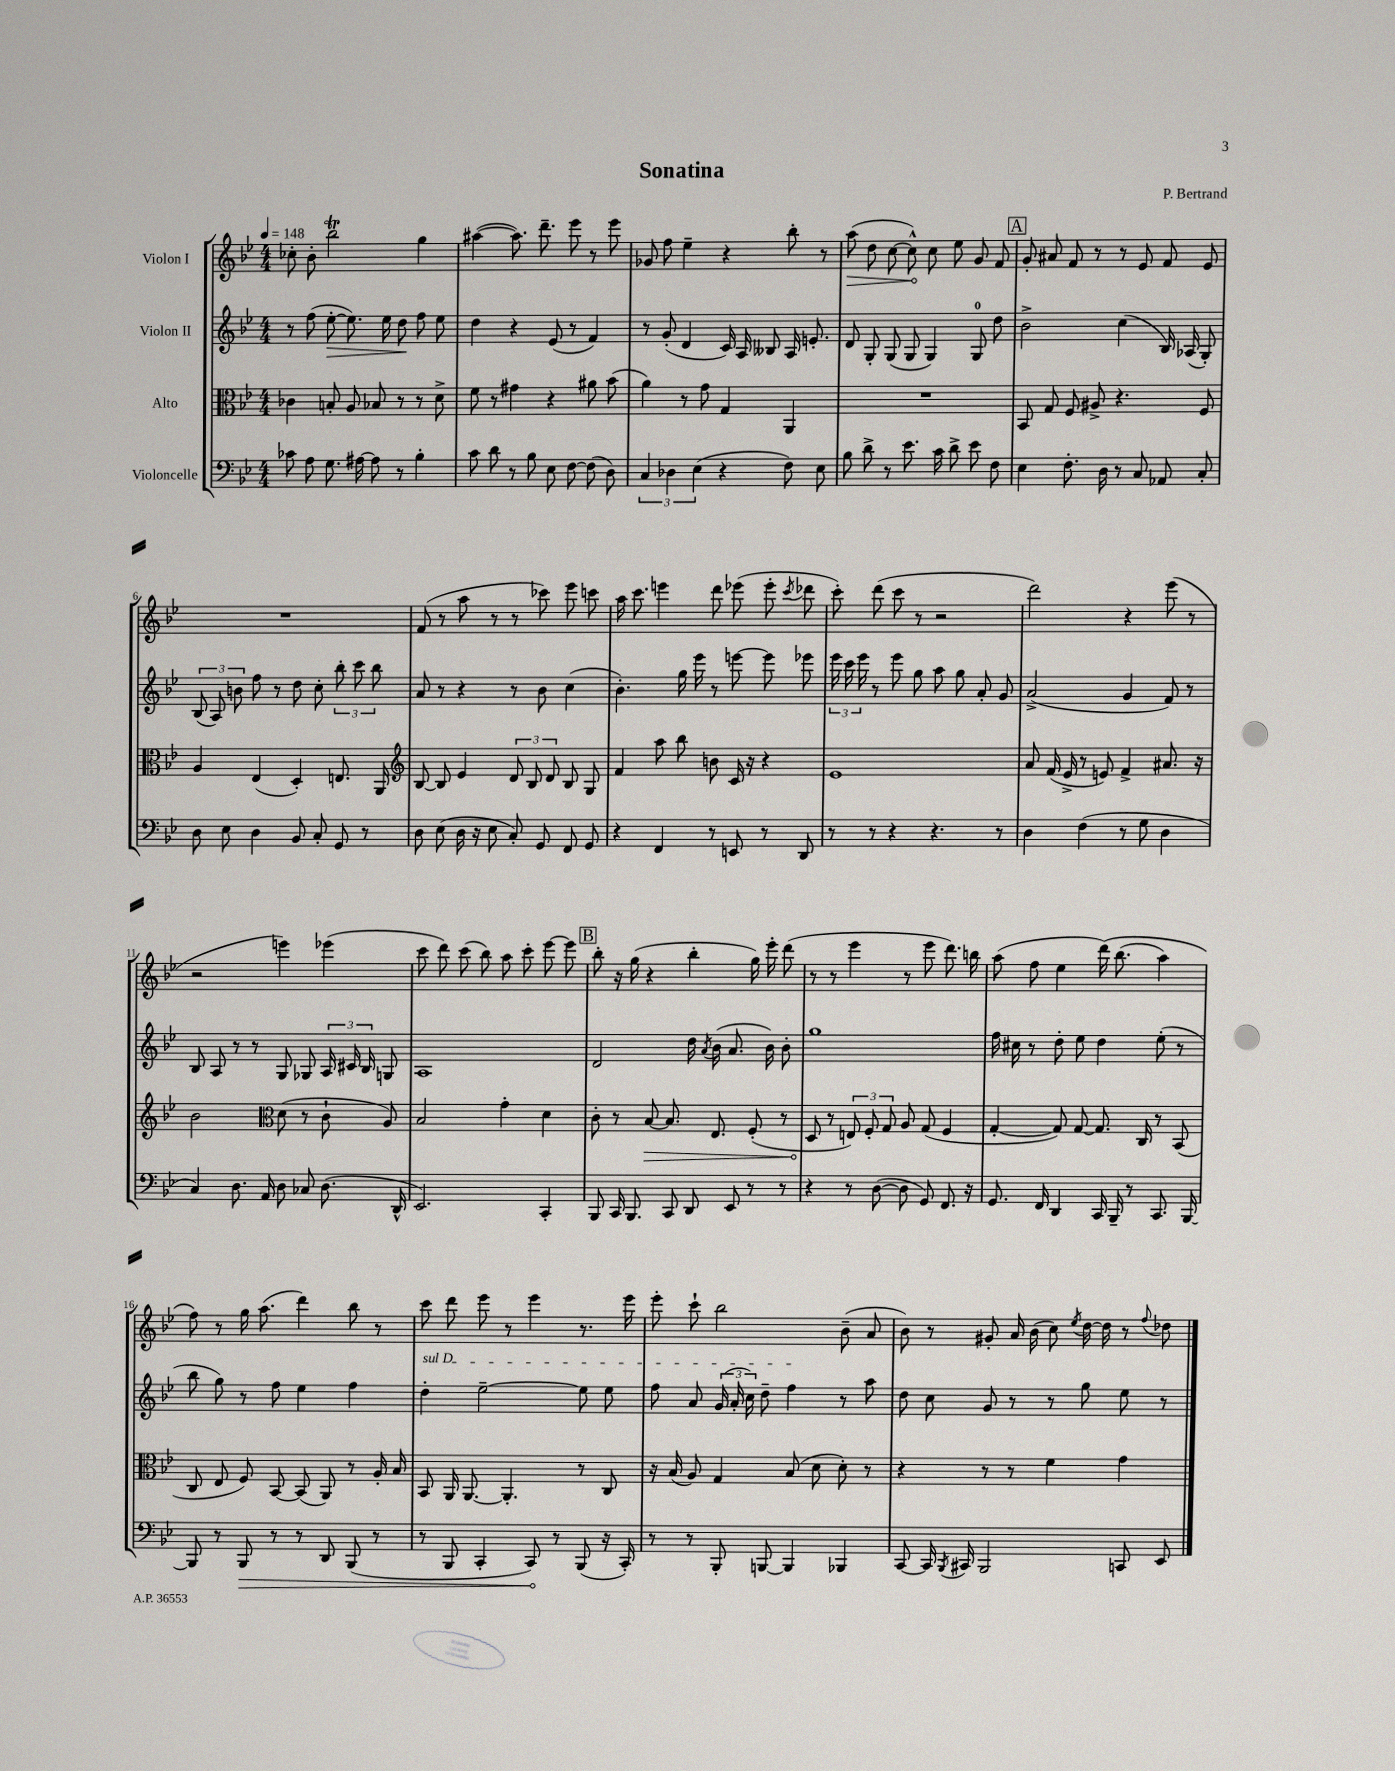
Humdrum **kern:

**kern	**dynam	**kern	**dynam	**kern	**dynam	**kern	**dynam
*part4	*part4	*part3	*part3	*part2	*part2	*part1	*part1
*staff4	*staff4	*staff3	*staff3	*staff2	*staff2	*staff1	*staff1
*I"Violoncelle	*	*I"Alto	*	*I"Violon II	*	*I"Violon I	*
*clefF4	*	*clefC3	*	*clefG2	*	*clefG2	*
*k[b-e-]	*	*k[b-e-]	*	*k[b-e-]	*	*k[b-e-]	*
*M4/4	*	*M4/4	*	*M4/4	*	*M4/4	*
*MM148	*	*MM148	*	*MM148	*	*MM148	*
=1	=1	=1	=1	=1	=1	=1	=1
8c-X\	.	4c-X\	.	8r	.	8cc-X'\	.
8A\	.	.	.	(8ff\	.	8b-'\	.
!	!	!	!	!	!LO:HP:b	!	!
8.G\	.	8Bn'/	.	[8ee-'\	>	2bb-T\	.
.	.	8A/	.	8.ee-\])	.	.	.
[16A#X\	.	.	.	.	.	.	.
8A#\]	.	8B-X/	.	.	.	.	.
.	.	.	.	16ee-\	.	.	.
8r	.	8r	.	8dd\	.	.	.
4B-'\	.	8r	.	8ff\	]	4gg\	.
.	.	8d^\	.	8ee-\	.	.	.
=2	=2	=2	=2	=2	=2	=2	=2
8c\	.	8f\	.	4dd\	.	([4aa#X\	.
8d\	.	8r	.	.	.	.	.
8r	.	4g#X\	.	4r	.	8.aa#\])	.
8B-\	.	.	.	.	.	.	.
.	.	.	.	.	.	8.ddd~\	.
8E-\	.	4r	.	(8e-/	.	.	.
[8F\	.	.	.	8r	.	8eee-\	.
(8F\]	.	8a#X\	.	4f/)	.	8r	.
8D\)	.	(8b-\	.	.	.	8eee-\	.
=3	=3	=3	=3	=3	=3	=3	=3
6C/	.	4a\)	.	8r	.	8g-X/	.
.	.	.	.	(8g'/	.	8ff\	.
6D-X\	.	.	.	.	.	.	.
.	.	8r	.	4d/	.	4ee-~\	.
(6E-\	.	.	.	.	.	.	.
.	.	8g\	.	.	.	.	.
4r	.	4G/	.	16c/)	.	4r	.
.	.	.	.	16A/	.	.	.
.	.	.	.	8B--X/	.	.	.
8F\)	.	4AA/	.	16A/	.	8bb-'\	.
.	.	.	.	8.en'/	.	.	.
8E-\	.	.	.	.	.	8r	.
=4	=4	=4	=4	=4	=4	=4	=4
!	!	!	!	!	!	!	!LO:HP:b
8B-\	.	1r	.	8d/	.	(8aa\	>
8d^\	.	.	.	8G'/	.	8dd\	.
8r	.	.	.	(8G/	.	[8cc\	.
8.e-\	.	.	.	8G/	.	8cc^^\])	.
.	.	.	.	4G/)	.	8cc\	]
16c\	.	.	.	.	.	.	.
8d^\	.	.	.	.	.	8ee-\	.
8e-\	.	.	.	8G/	.	8g/	.
8F\	.	.	.	8dd\	.	8f/	.
!!LO:REH:place=s1:t=A
=5	=5	=5	=5	=5	=5	=5	=5
4E-\	.	8BB-/	.	2b-^\	.	8g'/	.
.	.	8G/	.	.	.	8a#X/	.
8.F'\	.	8F/	.	.	.	8f/	.
.	.	8A#X^/	.	.	.	8r	.
16D\	.	.	.	.	.	.	.
8r	.	4.r	.	(4cc\	.	8r	.
8C/	.	.	.	.	.	8e-/	.
8AA-X/	.	.	.	16B-/)	.	8f/	.
.	.	.	.	(16A-X/	.	.	.
8C'/	.	8F/	.	8G'/)	.	8e-/	.
!!LO:LB:g=z
=6	=6	=6	=6	=6	=6	=6	=6
8D\	.	4A/	.	(12B-/	.	1r	.
.	.	.	.	12A/)	.	.	.
8E-\	.	.	.	.	.	.	.
.	.	.	.	12bn\	.	.	.
4D\	.	(4E-/	.	8ff\	.	.	.
.	.	.	.	8r	.	.	.
8BB-/	.	4D'/)	.	8dd\	.	.	.
8C'/	.	.	.	8cc'\	.	.	.
8GG/	.	8.En/	.	12bb-'\	.	.	.
.	.	.	.	12ccc\	.	.	.
8r	.	.	.	.	.	.	.
.	.	.	.	12bb-\	.	.	.
.	.	16AA/	.	.	.	.	.
=7	=7	=7	=7	=7	=7	=7	=7
*	*	*clefG2	*	*	*	*	*
8D\	.	[8B-/	.	8a/	.	(8f/	.
(8E-\	.	8B-/]	.	8r	.	8r	.
16D\	.	4e-/	.	4r	.	8aa\	.
16r	.	.	.	.	.	.	.
8E-\	.	.	.	.	.	8r	.
8C'/)	.	12d/	.	8r	.	8r	.
.	.	12B-/	.	.	.	.	.
8GG/	.	.	.	8b-\	.	8ccc-X\)	.
.	.	12d/	.	.	.	.	.
8FF/	.	8B-/	.	(4cc\	.	8eee-\	.
8GG/	.	8G/	.	.	.	8cccn\	.
=8	=8	=8	=8	=8	=8	=8	=8
4r	.	4f/	.	4.b-'\)	.	16aa\	.
.	.	.	.	.	.	8.ccc\	.
4FF/	.	8aa\	.	.	.	4eeen\	.
.	.	8bb-\	.	16gg\	.	.	.
.	.	.	.	16eee-\	.	.	.
8r	.	8bn\	.	8r	.	8ddd\	.
8EEn/	.	16c/	.	[8eeen\	.	(8eee-X\	.
.	.	16r	.	.	.	.	.
8r	.	4r	.	8eee\]	.	8eee-'\	.
.	.	.	.	.	.	8qccc/	.
8DD/	.	.	.	8eee-X\	.	8ddd-X\	.
=9	=9	=9	=9	=9	=9	=9	=9
8r	.	1e-	.	24eee-\	.	8ccc'\)	.
.	.	.	.	24ccc\	.	.	.
.	.	.	.	24eee-\	.	.	.
8r	.	.	.	8r	.	(8ddd\	.
4r	.	.	.	8eee-\	.	8ccc\	.
.	.	.	.	8gg\	.	8r	.
4.r	.	.	.	8aa\	.	2r	.
.	.	.	.	8gg\	.	.	.
.	.	.	.	8a'/	.	.	.
8r	.	.	.	8g/	.	.	.
=10	=10	=10	=10	=10	=10	=10	=10
4D\	.	8a/	.	(2a^/	.	2ddd\)	.
.	.	(16f/	.	.	.	.	.
.	.	16e-^/	.	.	.	.	.
(4F\	.	8r	.	.	.	.	.
.	.	8en/)	.	.	.	.	.
8r	.	4f^/	.	4g/	.	4r	.
8G\	.	.	.	.	.	.	.
4D\	.	8.a#X/	.	8f/)	.	(8eee-\	.
.	.	.	.	8r	.	8r	.
.	.	16r	.	.	.	.	.
!!LO:LB:g=z
=11	=11	=11	=11	=11	=11	=11	=11
4C/)	.	2b-\	.	8B-/	.	2r	.
.	.	.	.	8A/	.	.	.
8.D\	.	.	.	8r	.	.	.
.	.	.	.	8r	.	.	.
16AA/	.	.	.	.	.	.	.
*	*	*clefC3	*	*	*	*	*
8D\	.	(8d\	.	8G/	.	4eeen\)	.
8C-X/	.	8r	.	8G-X/	.	.	.
(8.D\	.	8c`\	.	24A/	.	(4eee-X\	.
.	.	.	.	24c#X/	.	.	.
.	.	.	.	24B-/	.	.	.
.	.	8A/)	.	8Gn/	.	.	.
16DD^^/	.	.	.	.	.	.	.
=12	=12	=12	=12	=12	=12	=12	=12
2.EE-/)	.	2B-/	.	1A	.	8ccc\	.
.	.	.	.	.	.	8ddd\)	.
.	.	.	.	.	.	(8ccc\	.
.	.	.	.	.	.	8bb-\)	.
.	.	4g'\	.	.	.	8aa\	.
.	.	.	.	.	.	8ccc'\	.
4CC'/	.	4d\	.	.	.	[8eee-\	.
.	.	.	.	.	.	8eee-\]	.
!!LO:REH:place=s1:t=B
=13	=13	=13	=13	=13	=13	=13	=13
8BBB-/	.	8c'\	.	2d/	.	8bb-'\	.
16CC/	.	8r	.	.	.	16r	.
8.BBB-/	.	.	.	.	.	(16gg\	.
!	!	!	!LO:HP:b	!	!	!	!
.	.	[8B-/	>	.	.	4r	.
8CC/	.	8.B-/]	.	.	.	.	.
8DD/	.	.	.	16dd\	.	4bb-'\	.
.	.	.	.	8qa/	.	.	.
.	.	8.E-/	.	(16b-\	.	.	.
8EE-/	.	.	.	8.a/	.	.	.
8r	.	(8F'/	.	.	.	16gg\)	.
.	.	.	.	16b-\)	.	16eee-'\	.
8r	.	8r	.	8b-'\	.	(8ddd\	.
=14	=14	=14	=14	=14	=14	=14	=14
4r	.	8D/	.	1gg	.	8r	.
.	.	8r	]	.	.	8r	.
8r	.	12En/)	.	.	.	4eee-\	.
.	.	12F'/	.	.	.	.	.
([8D\	.	.	.	.	.	.	.
.	.	12G/	.	.	.	.	.
8D\]	.	8A/	.	.	.	8r	.
8GG/)	.	(8G/	.	.	.	8eee-\	.
8.FF/	.	4F/	.	.	.	8.ddd\)	.
16r	.	.	.	.	.	16bbn\	.
=15	=15	=15	=15	=15	=15	=15	=15
8.GG/	.	[4G'/	.	16ff\	.	(8aa\	.
.	.	.	.	16cc#X\	.	.	.
.	.	.	.	8r	.	8ff\	.
16FF/	.	.	.	.	.	.	.
4DD/	.	8G/])	.	8dd'\	.	4ee-\	.
.	.	[8G/	.	8ee-\	.	.	.
16CC/	.	8.G/]	.	4dd\	.	(16ddd\)	.
16BBB-~/	.	.	.	.	.	(8.bb-\	.
8r	.	.	.	.	.	.	.
.	.	16C/	.	.	.	.	.
8.CC/	.	8r	.	(8ee-'\	.	4aa\)	.
.	.	(8BB-/	.	8r	.	.	.
[16BBB-/	.	.	.	.	.	.	.
!!LO:LB:g=z
=16	=16	=16	=16	=16	=16	=16	=16
8BBB-/]	.	8C/	.	8bb-\	.	8ff\)	.
8r	.	8E-/	.	8gg\)	.	8r	.
!	!LO:HP:b	!	!	!	!	!	!
8BBB-/	>	8F/)	.	8r	.	16gg\	.
.	.	.	.	.	.	(8.aa\	.
8r	.	[8BB-/	.	8ff\	.	.	.
8r	.	(8BB-/]	.	4ee-\	.	4ddd\)	.
8DD/	.	8AA/)	.	.	.	.	.
(8BBB-/	.	8r	.	4ff\	.	8bb-\	.
8r	.	16A'/	.	.	.	8r	.
.	.	16B-/	.	.	.	.	.
=17	=17	=17	=17	=17	=17	=17	=17
!	!	!	!	!LO:TX:a:i:t=sul D	!	!	!
8r	.	8BB-/	.	4dd'\	.	8ccc\	.
8BBB-/	.	16AA/	.	.	.	8ddd\	.
.	.	[8.AA/	.	.	.	.	.
4CC'/	.	.	.	[2ee-~\	.	8eee-\	.
.	.	4.AA'/]	.	.	.	8r	.
8CC/)	.	.	.	.	.	4eee-\	.
8r	]	.	.	.	.	.	.
(8BBB-/	.	8r	.	8ee-\]	.	8.r	.
16r	.	8C/	.	8ee-\	.	.	.
16CC'/)	.	.	.	.	.	16eee-\	.
=18	=18	=18	=18	=18	=18	=18	=18
8r	.	16r	.	8ff\	.	8eee-'\	.
.	.	(16B-/	.	.	.	.	.
8r	.	8A/)	.	8a/	.	8ccc`\	.
8BBB-'/	.	4G/	.	(24g/	.	2bb-\	.
.	.	.	.	24a'/	.	.	.
.	.	.	.	24cc\)	.	.	.
[8BBBn/	.	.	.	8dd~\	.	.	.
4BBB/]	.	(8B-/	.	4ff\	.	.	.
.	.	8d\	.	.	.	.	.
4BBB-X/	.	8d'\)	.	8r	.	(8b-~\	.
.	.	8r	.	8aa\	.	8a/	.
=19	=19	=19	=19	=19	=19	=19	=19
[8CC/	.	4r	.	8dd\	.	8b-\)	.
16CC/]	.	.	.	8cc\	.	8r	.
8qBBB-/	.	.	.	.	.	.	.
16CC#X/	.	.	.	.	.	.	.
2BBB-/	.	8r	.	8g/	.	8g#X'/	.
.	.	8r	.	8r	.	16a/	.
.	.	.	.	.	.	(16b-\	.
.	.	4f\	.	8r	.	8cc\)	.
.	.	.	.	.	.	8qee-/	.
.	.	.	.	8gg\	.	[16dd\	.
.	.	.	.	.	.	16dd\]	.
8CCn/	.	4g\	.	8ee-\	.	8r	.
.	.	.	.	.	.	8qqff/	.
8EE-/	.	.	.	8r	.	8dd-X\	.
==	==	==	==	==	==	==	==
*-	*-	*-	*-	*-	*-	*-	*-
